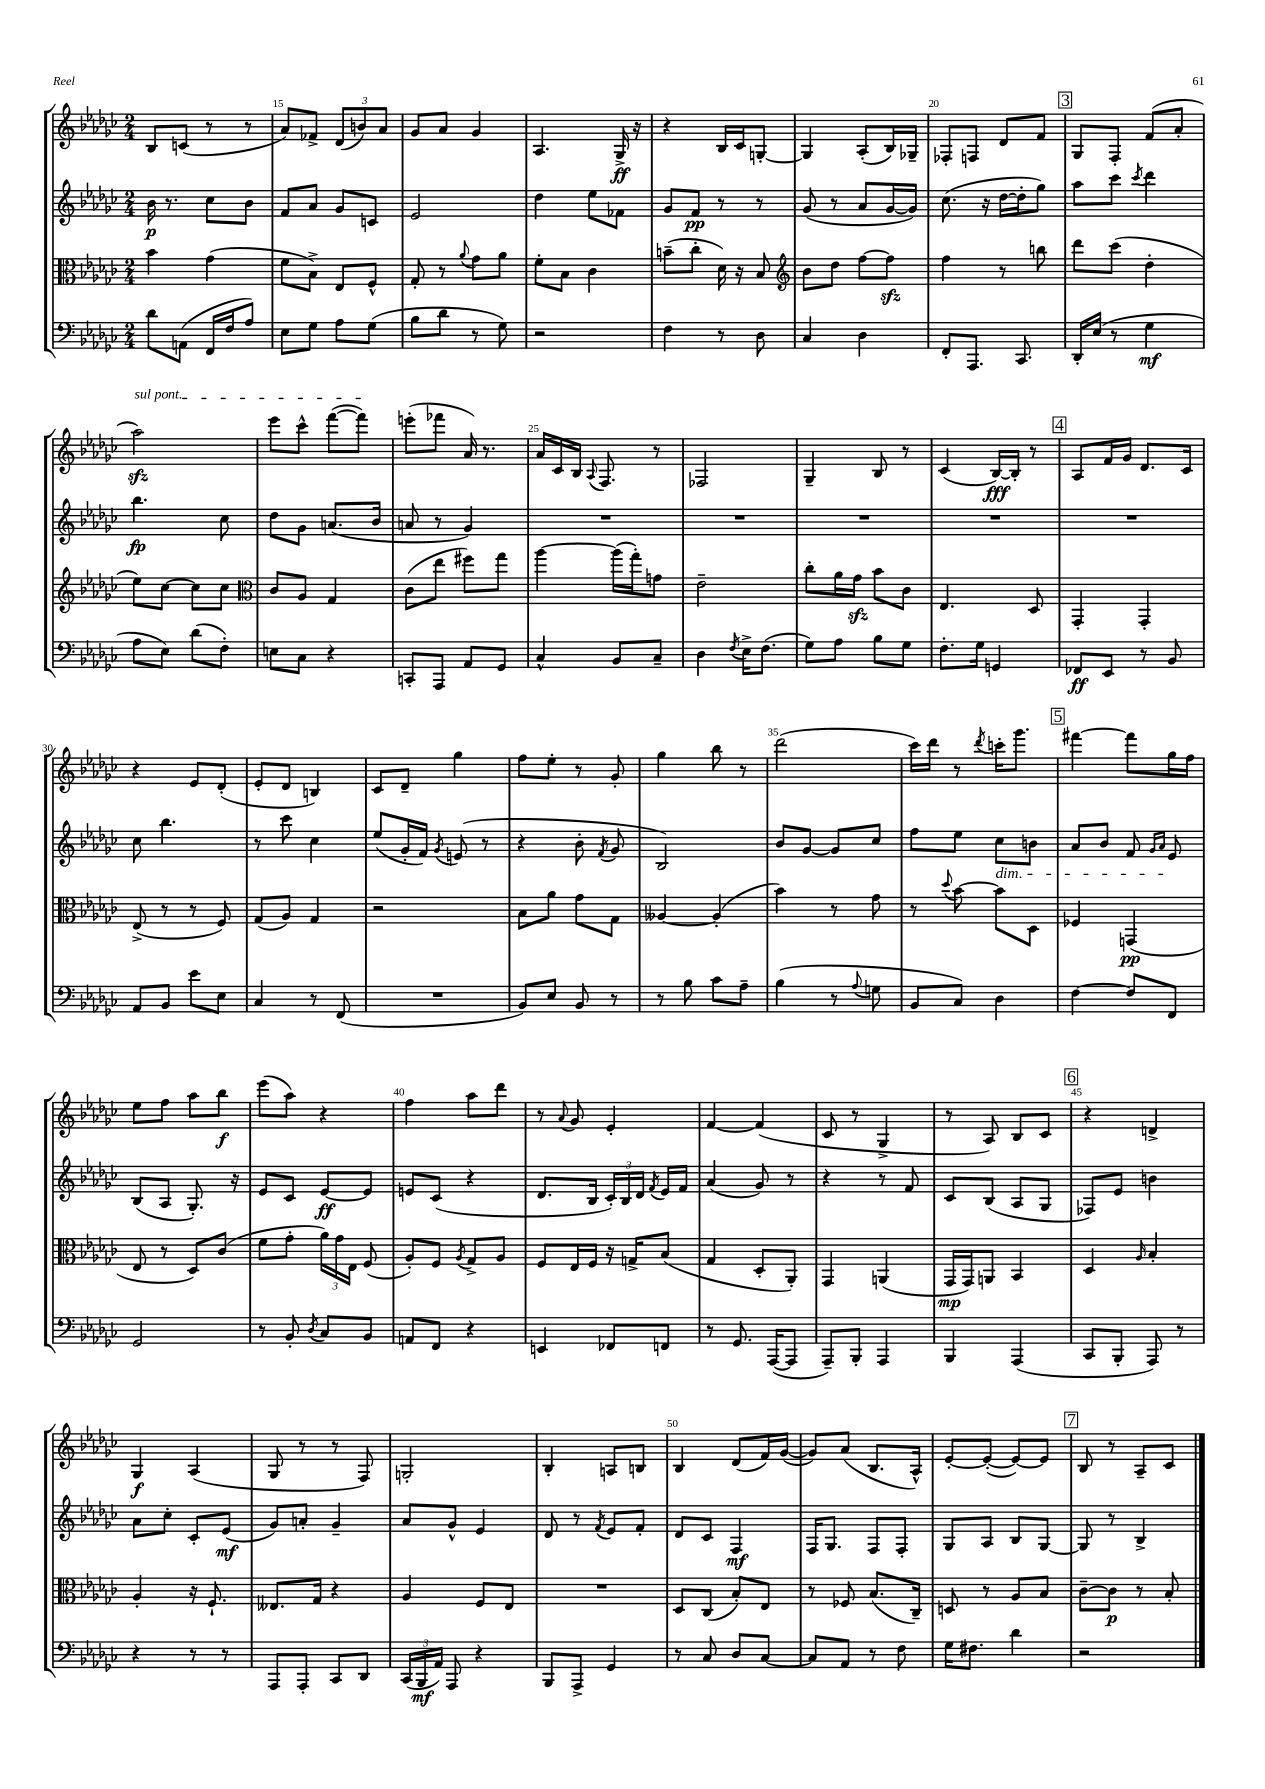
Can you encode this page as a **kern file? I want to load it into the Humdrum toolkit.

**kern	**kern	**kern	**kern
*staff4	*staff3	*staff2	*staff1
*clefF4	*clefC3	*clefG2	*clefG2
*k[b-e-a-d-g-c-]	*k[b-e-a-d-g-c-]	*k[b-e-a-d-g-c-]	*k[b-e-a-d-g-c-]
*M2/4	*M2/4	*M2/4	*M2/4
8d-\L	4b-\	16b-\	8B-/L
.	.	8.r	.
(8AA\J	.	.	(8c/J
16FF/LL	(4g-\	8cc-\L	8r
16F/J	.	.	.
8A-/J)	.	8b-\J	8r
=	=	=	=
8E-\L	8f\L	8f/L	8a-/L)
8G-\J	8B-^\J)	8a-/J	8f-^/J
8A-\L	8E-/L	8g-/L	(12d-/L
.	.	.	12b/)
(8G-\J	8F^^/J	8c/J	.
.	.	.	12a-/J
=	=	=	=
8B-\L	8G-'/	2e-/	8g-/L
8d-\J	8r	.	8a-/J
.	8qqa-/	.	.
8r	8g-\L	.	4g-/
8G-\)	8a-\J	.	.
=	=	=	=
2r	8f'\L	4dd-\	4.A-/
.	8B-\J	.	.
.	4c-\	8ee-\L	.
.	.	8f-\J	16G-^/
.	.	.	16r
=	=	=	=
4F\	(8b~\L	8g-/L	4r
.	8cc-'\J	8f/J	.
8r	16d-\)	8r	16B-/LL
.	16r	.	16c-/J
8D-\	8B-/	8r	[8G'/J
=	=	=	=
*	*clefG2	*	*
4C-/	8b-\L	(8g-/	4G/]
.	8dd-\J	8r	.
4D-\	[8ff\L	8a-/L	(8A-'/L
.	8ff\]J	[16g-/L	16B-/L)
.	.	16g-/]JJ)	16G-~/JJ
=	=	=	=
8FF'/L	4ff\	(8.cc-\	8F-'/L
8.AAA-/J	.	.	8F/J
.	.	16r	.
.	8r	[16dd-\LL	8d-/L
8.CC-/	.	16dd-'\]J	.
.	8bb\	8gg-\J)	8f/J
=	=	=	=
16DD-'/LL	8ddd-\L	8aa-\L	8G-/L
(16E-/JJ	.	.	.
8r	(8ccc-\J	8ccc-\J	8F'/J
.	.	8qccc-/	.
4G-\	4dd-'\	4ddd-\	(8f/L
.	.	.	8a-'/J
=	=	=	=
8A-\L	8ee-\L)	4.bb-\	2aa-\)
8E-\J)	[8cc-\J	.	.
(8d-\L	8cc-\]L	.	.
8F'\J)	8cc-\J	8cc-\	.
=	=	=	=
*	*clefC3	*	*
8E\L	8c-/L	8dd-\L	8eee-\L
8C-\J	8A-/J	8g-\J	8ccc-^^\J
4r	4G-/	(8.a/L	([8fff\L
.	.	.	8fff\]J)
.	.	16b-/Jk	.
=	=	=	=
8CC'/L	(8c-\L	8a/	(8eee'\L
8AAA-/J	8ee-\J	8r	8fff-\J
8AA-/L	8ff#\L)	4g-/)	16a-/)
.	.	.	8.r
8GG-/J	8gg-\J	.	.
=	=	=	=
4C-^^/	[4aa-\	2r	16a-/LL
.	.	.	16c-/
.	.	.	16B-/JJ
.	.	.	8qqA-/
.	.	.	8.F/
8BB-/L	(16aa-\]LL	.	.
.	16gg-'\J)	.	.
8C-~/J	8g\J	.	8r
=	=	=	=
4D-\	2e-~\	2r	2F-/
8qF/	.	.	.
16E-^\LK	.	.	.
(8.F\J	.	.	.
=	=	=	=
8G-\L)	8cc-'\L	2r	4G-~/
8A-\J	16a-\L	.	.
.	16g-\JJ	.	.
8B-\L	8b-\L	.	8B-/
8G-\J	8c-\J	.	8r
=	=	=	=
8.F'\L	4.E-/	2r	(4c-/
16G-\Jk	.	.	.
4GG/	.	.	[16B-/LL)
.	.	.	16B-'/]JJ
.	8D-/	.	8r
=	=	=	=
8FF-/L	4GG-'/	2r	8A-/L
8EE-/J	.	.	16f/L
.	.	.	16g-/JJ
8r	4GG-'/	.	8.d-/L
8BB-/	.	.	.
.	.	.	16c-/Jk
=	=	=	=
8AA-/L	(8E-^/	8cc-\	4r
8BB-/J	8r	4.bb-\	.
8e-\L	8r	.	8e-/L
8E-\J	8F/)	.	(8d-'/J
=	=	=	=
4C-/	(8G-/L	8r	8e-'/L
.	8A-/J)	8ccc-\	8d-/J
8r	4G-/	4cc-\	4B/)
(8FF/	.	.	.
=	=	=	=
2r	2r	(8ee-/L	8c-/L
.	.	16g-'/L	8d-~/J
.	.	16f/JJ)	.
.	.	8qg-/	.
.	.	(8e/	4gg-\
.	.	8r	.
=	=	=	=
8BB-/L)	8B-\L	4r	8ff\L
8E-/J	8a-\J	.	8ee-'\J
8BB-/	8g-\L	8b-'\	8r
.	.	8qf/	.
8r	8G-\J	8g-/	8g-'/
=	=	=	=
8r	[4A--/	2B-/)	4gg-\
8B-\	.	.	.
8c-\L	(4A--'/]	.	8bb-\
8A-~\J	.	.	8r
=	=	=	=
(4B-\	4b-\)	8b-/L	(2ddd-\
.	.	[8g-/J	.
8r	8r	8g-/]L	.
8qqA-/	.	.	.
8G\	8g-\	8cc-/J	.
=	=	=	=
8BB-/L	8r	8ff\L	16ccc-\LL)
.	.	.	16ddd-\JJ
.	8qqdd-/	.	.
8C-/J)	[8b-\	8ee-\J	8r
.	.	.	8qddd-/
4D-\	8b-\]L	8cc-\L	16ccc'\LK
.	.	.	8.ggg-\J
.	8D-\J	8b\J	.
=	=	=	=
[4F\	4F-/	8a-/L	[4fff#\
.	.	8b-/J	.
8F/]L	(4GG/	8f/	8fff#\]L
.	.	16qqg-/LL	.
.	.	16qqa-/JJ	.
8FF/J	.	8e-/	16gg-\L
.	.	.	16ff\JJ
=	=	=	=
2GG-/	8E-/	(8B-/L	8ee-\L
.	8r	8A-/J	8ff\J
.	8D-/L)	8.G-'/)	8aa-\L
.	(8c-/J	.	8bb-\J
.	.	16r	.
=	=	=	=
8r	8f\L	8e-/L	(8eee-\L
8BB-'/	8g-'\J	8c-/J	8aa-\J)
8qD-/	.	.	.
8C-/L	24a-\LL)	[8e-/L	4r
.	24g-\	.	.
.	24E-\JJ	.	.
8BB-/J	(8F/	8e-/]J	.
=	=	=	=
8AA/L	8A-'/L)	8e/L	4ff\
8FF/J	8F/J	(8c-/J	.
.	8qA-/	.	.
4r	8G-^/L	4r	8aa-\L
.	8A-/J	.	8ddd-\J
=	=	=	=
4EE/	8F/L	8.d-/L	8r
.	.	.	8qqa-/
.	16E-/L	.	8g-/
.	16F/JJ	16B-/Jk	.
8FF-/L	16r	24c-'/LL)	4e-'/
.	.	24B-/	.
.	16G^/LK	.	.
.	.	24d-/JJ	.
.	.	8qf/	.
8FF/J	(8B-/J	16e-/LL	.
.	.	16f/JJ	.
=	=	=	=
8r	4G-/	(4a-/	[4f/
8.GG-/	.	.	.
.	8D-'/L	8g-/)	(4f/]
([16AAA-/LK	.	.	.
8AAA-/]J	8AA-'/J)	8r	.
=	=	=	=
8AAA-~/L)	4GG-/	4r	8c-/
8BBB-'/J	.	.	8r
4AAA-/	(4AA/	8r	4G-^/
.	.	8f/	.
=	=	=	=
4BBB-/	16GG-/LL	8c-/L	8r
.	16GG-/J)	.	.
.	8AA/J	(8B-/J	8A-/)
(4AAA-/	4BB-/	8A-/L	8B-/L
.	.	8G-/J	8c-/J
=	=	=	=
8CC-/L	4D-/	8F-/L)	4r
8BBB-'/J	.	8e-/J	.
.	16qqA-/	.	.
8AAA-/)	4B-'/	4b\	4d^/
8r	.	.	.
=	=	=	=
4r	4A-'/	8a-\L	4G-/
.	.	8cc-'\J	.
8r	16r	8c-'/L	(4A-/
.	8.F`/	.	.
8r	.	(8e-/J	.
=	=	=	=
8AAA-/L	8.E--/L	8g-/L)	8G-/
8AAA-'/J	.	8a'/J	8r
.	16G-/Jk	.	.
8CC-/L	4r	4g-~/	8r
8DD-/J	.	.	8F/)
=	=	=	=
(24CC-/LL	4A-/	8a-/L	2G'/
24BBB-/	.	.	.
24AA-/JJ)	.	.	.
8AAA-/	.	8g-^^/J	.
4r	8F/L	4e-/	.
.	8E-/J	.	.
=	=	=	=
8BBB-/L	2r	8d-/	4B-'/
8AAA-^/J	.	8r	.
.	.	8qf/	.
4GG-/	.	8e-/L	8A/L
.	.	8f'/J	8B/J
=	=	=	=
8r	8D-/L	8d-/L	4B-/
8C-/	(8C-/J	8c-/J	.
8D-/L	8B-'/L)	4F/	(8d-/L
[8C-/J	8E-/J	.	16f/L)
.	.	.	([16g-/JJ
=	=	=	=
8C-/]L	8r	16F/LK	8g-/]L)
.	.	8.G-/J	.
8AA-/J	8F-/	.	(8a-/J
8r	(8.B-/L	8F/L	8.B-/L
8F\	.	8F'/J	.
.	16C-~/Jk)	.	16A-^^/Jk)
=	=	=	=
16G-\LK	8D/	8G-/L	[8e-'/L
8.F#\J	.	.	.
.	8r	8A-/J	(8e-'/_J
4d-\	8A-/L	8B-/L	8e-/_L)
.	8B-/J	[8G-/J	8e-/]J
=	=	=	=
2r	[8c-~\L	8G-/]	8B-/
.	8c-\]J	8r	8r
.	8r	4B-^/	8A-~/L
.	8B-'/	.	8c-/J
==	==	==	==
*-	*-	*-	*-
